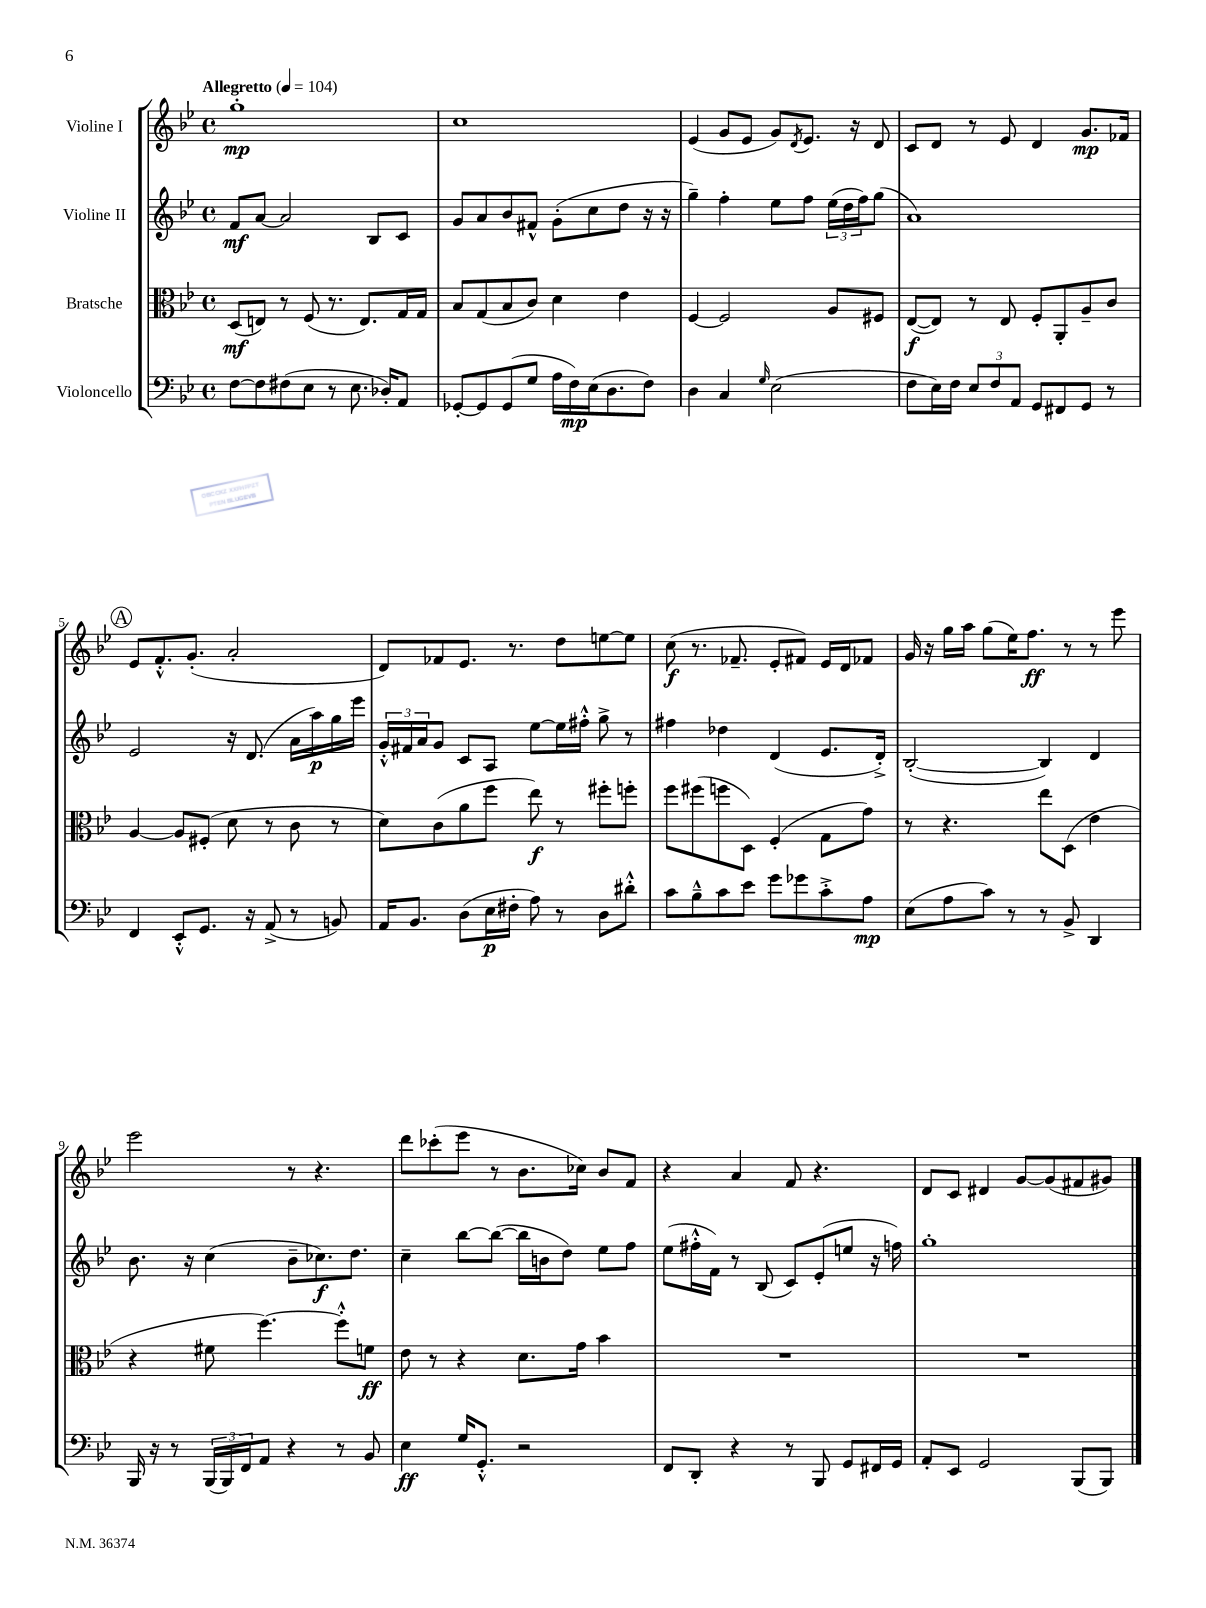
<<
\new StaffGroup <<
\new Staff = "s0" \with { instrumentName = "Violine I" } {
    \clef treble \key bes \major \defaultTimeSignature \time 4/4 \tempo "Allegretto" 4 = 104
    g''1-.\mp |
    c''1 |
    ees'4( g'8 ees'8 g'8) \acciaccatura { d'8 } ees'8. r16 d'8 |
    c'8 d'8 r8 ees'8 d'4 g'8.\mp fes'16 |
    \mark \markup { \circle "A" } ees'8 f'8.-.-^ g'8.-.( a'2-. |
    d'8) fes'8 ees'8. r8. d''8 e''8~ e''8 |
    c''8\f( r8. fes'8.-- ees'8-. fis'8) ees'16 d'16 fes'8 |
    g'16 r16 g''16 a''16 g''8( ees''16) f''8.\ff r8 r8 ees'''8 |
    ees'''2 r8 r4. |
    d'''8 ces'''8-.( ees'''8 r8 bes'8. ces''16) bes'8 f'8 |
    r4 a'4 f'8 r4. |
    d'8 c'8 dis'4 g'8~ g'8( fis'8 gis'8) \bar "|." |
}
\new Staff = "s1" \with { instrumentName = "Violine II" } {
    \clef treble \key bes \major \defaultTimeSignature \time 4/4
    f'8\mf a'8~ a'2 bes8 c'8 |
    g'8 a'8 bes'8 fis'8-^ g'8-.( c''8 d''8 r16 r16 |
    g''4--) f''4-. ees''8 f''8 \tuplet 3/2 { ees''16( d''16 f''16) } g''8( |
    a'1) |
    \mark \markup { \circle "A" } ees'2 r16 d'8.( a'16 a''16\p) g''16 ees'''16 |
    \tuplet 3/2 { g'16-.-^ fis'16 a'16 } g'8 c'8 a8 ees''8~ ees''16 fis''16-.-^ g''8-> r8 |
    fis''4 des''4 d'4( ees'8. d'16-.->) |
    bes2~-.( bes4) d'4 |
    bes'8. r16 c''4( bes'8-- ces''8.\f) d''8. |
    c''4-- bes''8~ bes''8~( bes''16 b'16 d''8) ees''8 f''8 |
    ees''8( fis''16-.-^ f'16) r8 bes8( c'8) ees'8-.( e''8 r16 f''16) |
    g''1-. \bar "|." |
}
\new Staff = "s2" \with { instrumentName = "Bratsche" } {
    \clef alto \key bes \major \defaultTimeSignature \time 4/4
    d8\mf( e8) r8 f8( r8. e8.) g16 g16 |
    bes8 g8( bes8 c'8) d'4 ees'4 |
    f4~ f2 a8 fis8 |
    ees8~\f( ees8) r8 ees8 f8-. a,8-. a8-- c'8 |
    \mark \markup { \circle "A" } a4~ a8 fis8-.( d'8 r8 c'8 r8 |
    d'8) c'8( a'8 f''8 ees''8\f) r8 fis''8-. f''8-. |
    f''8 fis''8( f''8 d8) f4-.( g8 g'8) |
    r8 r4. ees''8 d8( ees'4 |
    r4 fis'8 f''4.~) f''8-.-^ f'8\ff |
    ees'8 r8 r4 d'8. g'16 bes'4 |
    R1 |
    R1 \bar "|." |
}
\new Staff = "s3" \with { instrumentName = "Violoncello" } {
    \clef bass \key bes \major \defaultTimeSignature \time 4/4
    f8~ f8 fis8( ees8 r8 ees8. des16-.) a,8 |
    ges,8~-. ges,8 ges,8( g8 a16 f16\mp) ees16( d8. f8) |
    d4 c4 \grace { g16 } ees2( |
    f8 ees16) f16 \tuplet 3/2 { ees8 f8 a,8 } g,8 fis,8 g,8 r8 |
    \mark \markup { \circle "A" } f,4 ees,8-.-^ g,8. r16 a,8->( r8 b,8) |
    a,16 bes,8. d8( ees16\p fis16-. a8) r8 d8 dis'8-.-^ |
    c'8 bes8---^ c'8 ees'8 g'8 ges'8 c'8-.-> a8\mp |
    ees8( a8 c'8) r8 r8 bes,8-> d,4 |
    bes,,16 r16 r8 \tuplet 3/2 { bes,,16( bes,,16) f,16 } a,8 r4 r8 bes,8 |
    ees4\ff g16 g,8.-.-^ r2 |
    f,8 d,8-. r4 r8 bes,,8 g,8 fis,16 g,16 |
    a,8-. ees,8 g,2 bes,,8( bes,,8) \bar "|." |
}
>>
>>
